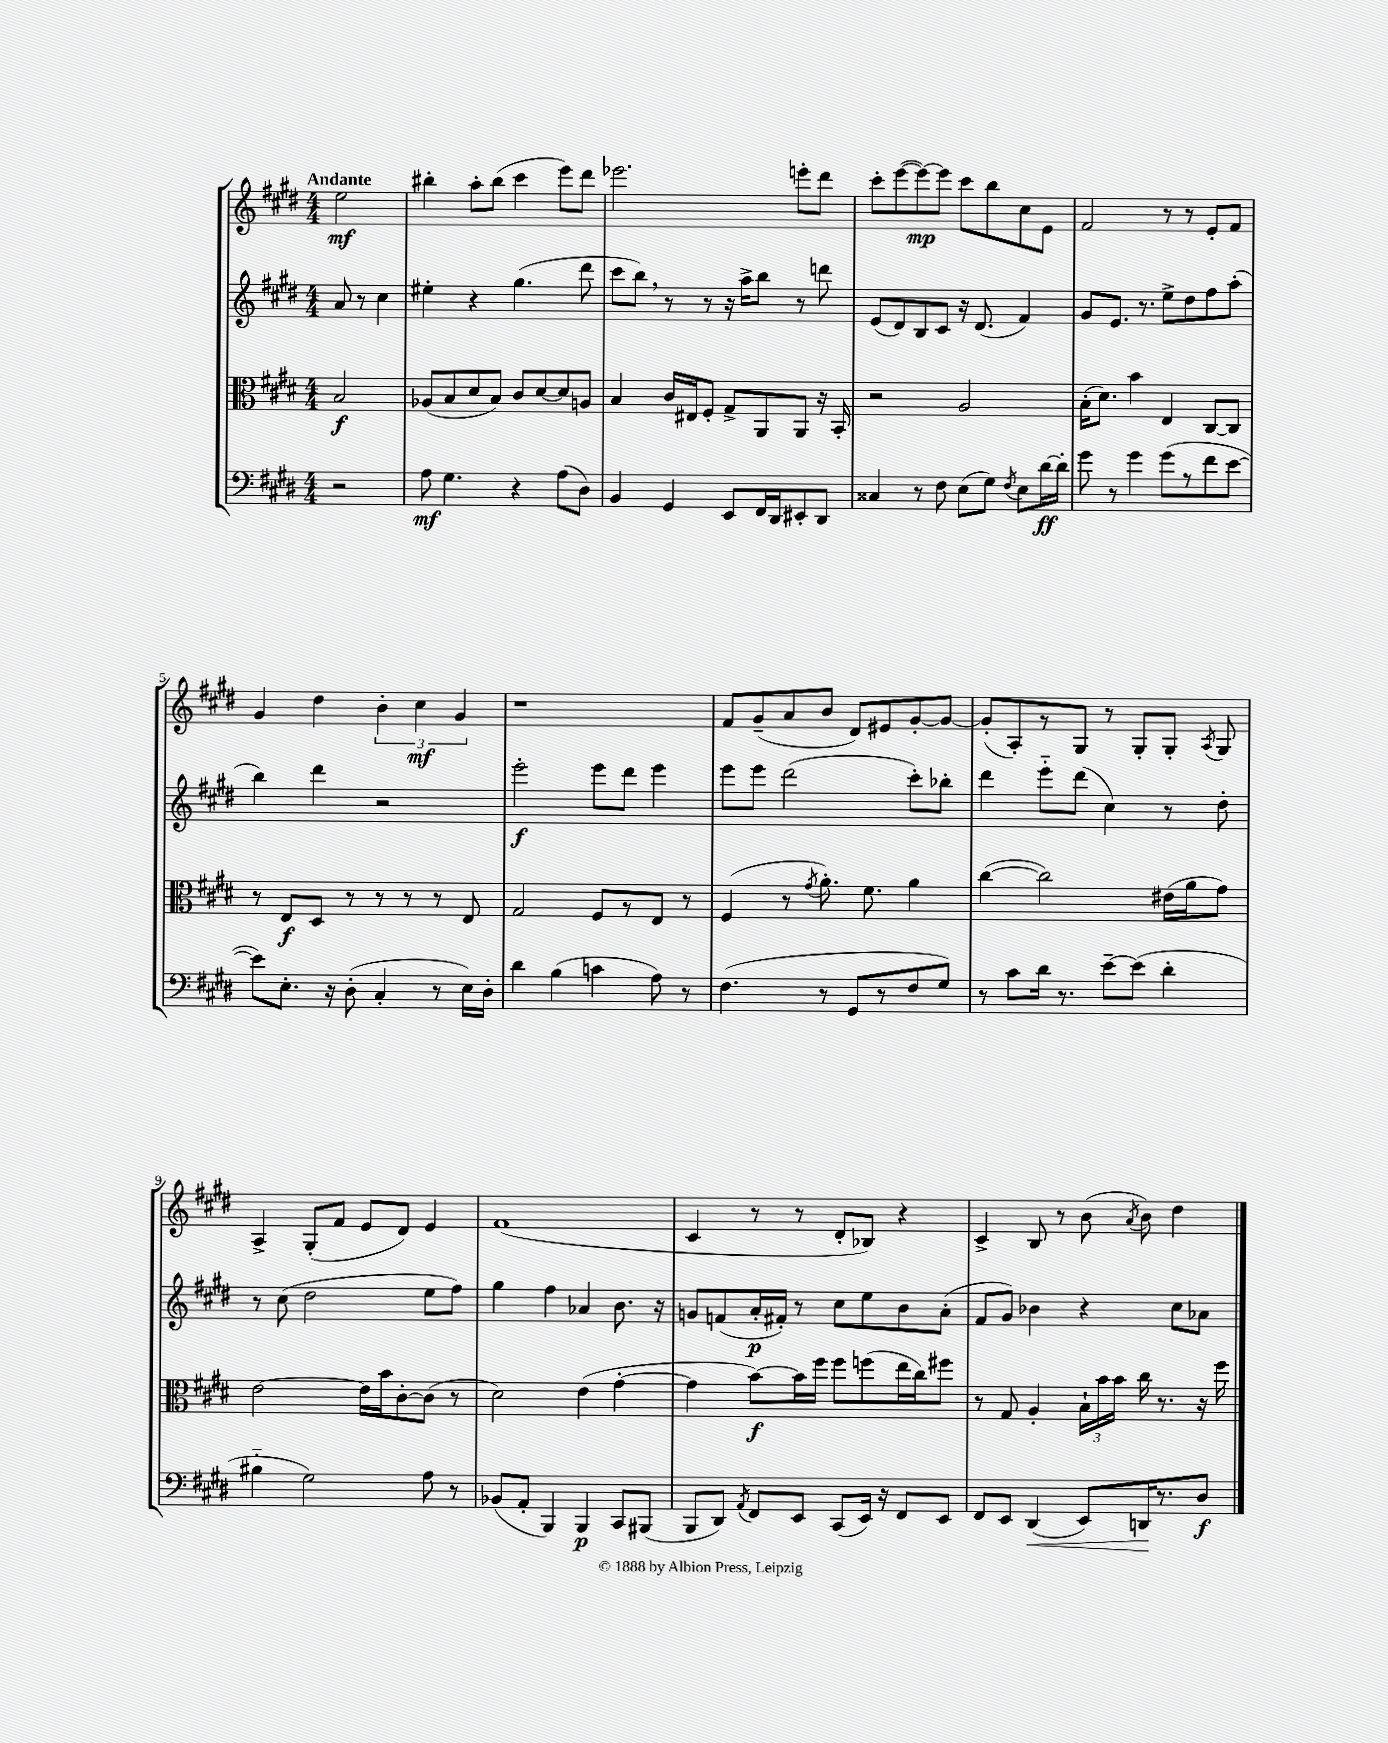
<<
\new StaffGroup <<
\new Staff = "s0" {
    \clef treble \key e \major \numericTimeSignature \time 4/4 \partial 2 \tempo "Andante"
    \autoBeamOff e''2\mf |
    bis''4-. a''8[-. bis''8]( cis'''4 e'''8[) dis'''8] |
    ees'''2. e'''8[-. dis'''8] |
    cis'''8[-. e'''8~( e'''8~\mp) e'''8] cis'''8[ b''8 cis''8 e'8] |
    fis'2 r8 r8 e'8[-. fis'8] |
    gis'4 dis''4 \tuplet 3/2 { b'4-. cis''4\mf gis'4 } |
    r1 |
    fis'8[ gis'8--( a'8 b'8] dis'8[) eis'8 gis'8~-. gis'8]~ |
    gis'8[-.( a8-.) r8 gis8] r8 gis8[-. gis8]-. \acciaccatura { a8 } gis8 |
    a4-> gis8[-.( fis'8] e'8[ dis'8]) e'4 |
    fis'1( |
    cis'4 r8 r8 dis'8[-. bes8]) r4 |
    cis'4-> b8 r8 b'8( \acciaccatura { a'8 } b'8) dis''4 \bar "|." |
}
\new Staff = "s1" {
    \clef treble \key e \major \numericTimeSignature \time 4/4 \partial 2
    \autoBeamOff a'8 r8 cis''4 |
    eis''4-. r4 gis''4.( dis'''8 |
    cis'''8[ b''8]) \breathe r8 r8 r16 a''16[-> b''8] r8 d'''8 |
    e'8[( dis'8) b8 cis'8] r16 dis'8.( fis'4) |
    gis'8[ e'8.] r8. e''8[-> dis''8 fis''8 a''8]-.( |
    b''4) dis'''4 r2 |
    e'''2-.\f e'''8[ dis'''8] e'''4 |
    e'''8[ e'''8] dis'''2( cis'''8[-.) bes''8]-. |
    dis'''4 e'''8[-_ dis'''8]( cis''4) r8 dis''8-. |
    r8 cis''8( dis''2 e''8[ fis''8]) |
    gis''4 fis''4 aes'4 b'8. r16 |
    g'8[ f'8( a'16-.\p fis'16]-.) r8 cis''8[ e''8 b'8 a'8]-.( |
    fis'8[ gis'8]) bes'4 r4 cis''8[ aes'8] \bar "|." |
}
\new Staff = "s2" {
    \clef alto \key e \major \numericTimeSignature \time 4/4 \partial 2
    \autoBeamOff b2\f |
    aes8[( b8 dis'8 b8]) cis'8[ dis'8~ dis'8 a8] |
    b4 cis'16[ eis16 fis8]-. gis8[-> a,8 a,8] r16 b,16-. |
    r2 a2 |
    b16[-.( dis'8.]) b'4 e4 cis8[~ cis8] |
    r8 e8[\f dis8] r8 r8 r8 r8 e8 |
    gis2 fis8[ r8 e8] r8 |
    fis4( r8 \acciaccatura { gis'8 } a'8.-.) fis'8. a'4 |
    cis''4~( cis''2) eis'16[( a'16 gis'8]) |
    e'2~ e'16[ b'16 cis'8~-. cis'8]( r8 |
    dis'2) e'4( gis'4~-. |
    gis'4 b'8[~\f) b'16 fis''16] fis''8[ f''8( e''16 cis''16) fis''8] |
    r8 gis8 a4-. \tuplet 3/2 { b16[-! b'16 b'16] } cis''16 r8. r16 fis''16 \bar "|." |
}
\new Staff = "s3" {
    \clef bass \key e \major \numericTimeSignature \time 4/4 \partial 2
    \autoBeamOff r2 |
    a8\mf gis4. r4 a8[( dis8]) |
    b,4 gis,4 e,8[ fis,16 dis,16 eis,8-. dis,8] |
    cisis4 r8 fis8 e8[( gis8]) \acciaccatura { fis8 } e8[ dis'16~\ff dis'16]-. |
    gis'8 r8 gis'4 gis'8[( r8 fis'8 e'8]~ |
    e'8[) e8.]-. r16 dis8-.( cis4-. r8 e16[) dis16]-. |
    dis'4 b4( c'4 a8) r8 |
    fis4.( r8 gis,8[ r8 fis8 gis8]) |
    r8 cis'8[ dis'16] r8. e'8[~-- e'8]( dis'4-. |
    bis4-_ gis2) a8 r8 |
    bes,8[( a,8]-. b,,4) b,,4\p cis,8[ bis,,8]( |
    b,,8[ dis,8]) \acciaccatura { a,8 } fis,8[ e,8] cis,8[( e,16]) r16 fis,8[ e,8] |
    fis,8[ e,8] dis,4\<( e,8[) d,16\! r8. dis8]\f \bar "|." |
}
>>
>>
